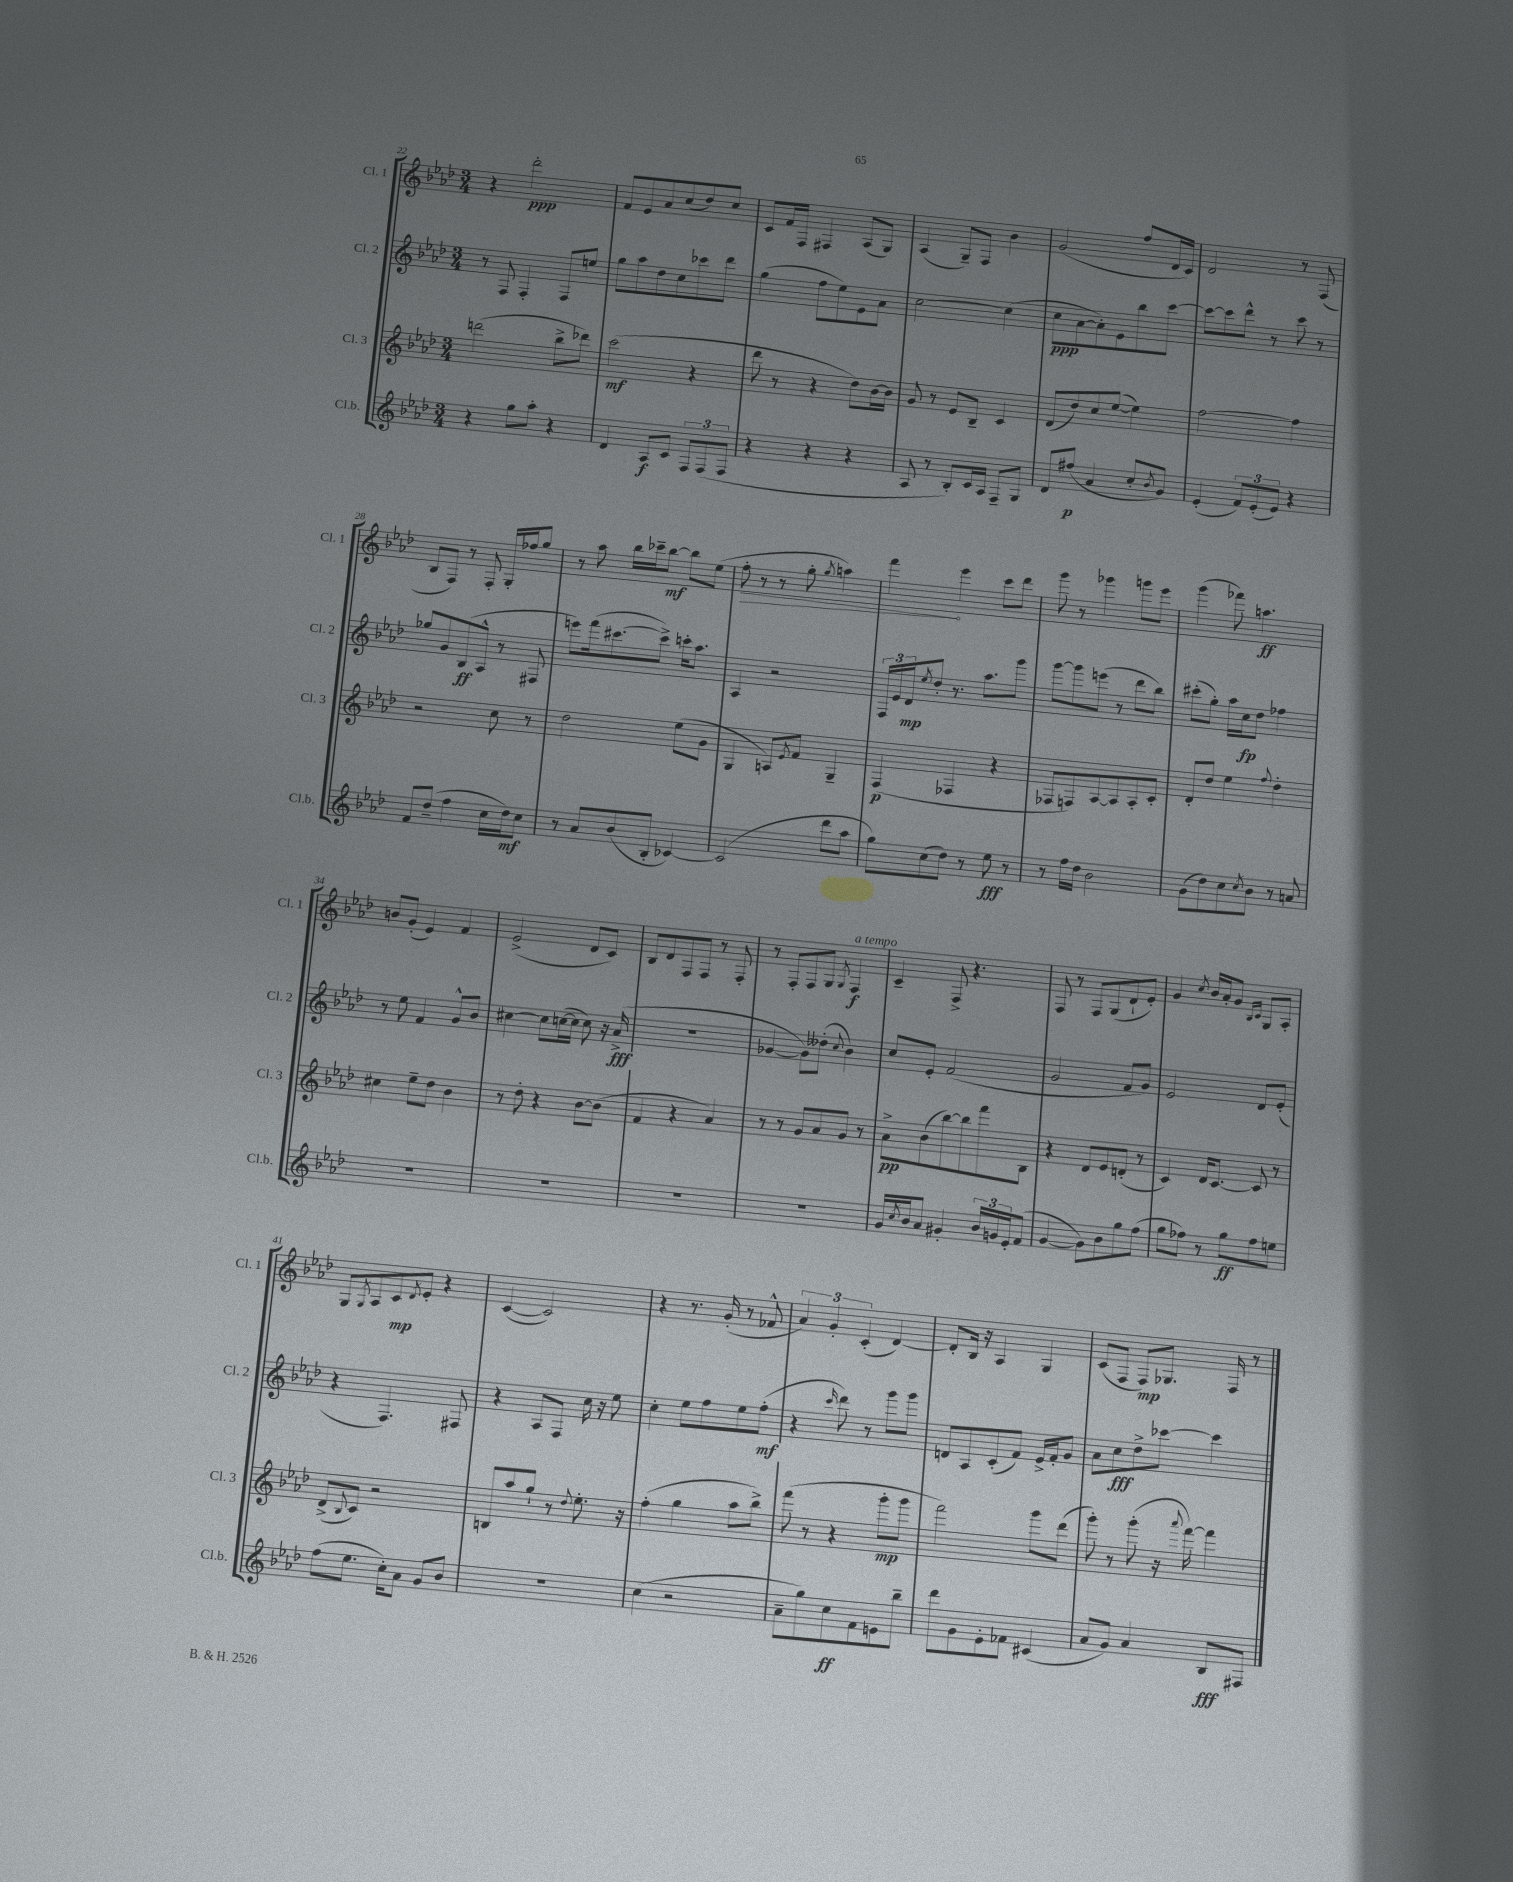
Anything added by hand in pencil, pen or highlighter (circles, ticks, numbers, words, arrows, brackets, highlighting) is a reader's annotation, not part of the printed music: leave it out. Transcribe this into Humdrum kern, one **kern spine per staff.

**kern	**kern	**kern	**kern
*staff4	*staff3	*staff2	*staff1
*clefG2	*clefG2	*clefG2	*clefG2
*k[b-e-a-d-]	*k[b-e-a-d-]	*k[b-e-a-d-]	*k[b-e-a-d-]
*M3/4	*M3/4	*M3/4	*M3/4
4r	(2ddd	8r	4r
.	.	8F	.
8gg	.	4F'	2ddd-'
8aa-'	.	.	.
4r	8bb-^	8F	.
.	8ddd-)	8ee	.
=	=	=	=
4d-	(2ccc	8gg	8f
.	.	8aa-	8e-
8A-	.	8dd-	8a-
8c	.	8cc	(8cc
12F	4r	8ccc-	8dd-)
(12F	.	.	.
.	.	8ddd-	8cc
12F	.	.	.
=	=	=	=
4r	8ddd-	(4gg	8c
.	8r	.	16f
.	.	.	16F
4r	4r	8ff	4F#
.	.	8ee-)	.
4r	8dd-)	8e-	(8A-
.	[16b-	8a-	8G)
.	16b-]	.	.
=	=	=	=
8A-	8g	[2cc	(4A-
8r	8r	.	.
8B-')	8e-	.	8G~)
16c	8B-~	.	8F
16A-	.	.	.
8F~	4c	(4cc]	4b-
8G	.	.	.
=	=	=	=
8d-	(8d-	8cc	(2g
(8ff#	8dd-)	[8a-	.
4a-	8cc	8a-'])	.
.	([8ee-	8e-	.
8cc'	4ee-])	8bb-	8ff
8qb-	.	.	.
8g)	.	[8ccc	16d-
.	.	.	16c)
=	=	=	=
(4e-'	[2ff	8ccc_	2d-
.	.	8ccc]	.
12f)	.	8ddd-^^	.
(12e-'	.	.	.
.	.	8r	.
12e-)	.	.	.
4r	4ff]	8ccc	8r
.	.	8r	(8F
=	=	=	=
8f	2r	8gg-	8B-
(8dd-~	.	8g	8F)
4ff	.	(8B-	8r
.	.	8A-^^	8F'
16cc	8cc	8r	16G'
16dd-)	.	.	16ff-
8cc	8r	8F#	8gg
=	=	=	=
8r	2dd-	8eee)	8r
8a-	.	(16fff	8aa-
.	.	[8.ccc#	.
(8b-	.	.	16bb-
.	.	.	16ccc-~
8B-'	.	8ccc#^])	[8bb-
[4c-)	(8ee-	16ccc'	8bb-]
.	.	8.aa-	.
.	8g	.	(8ee-
=	=	=	=
(2c-]	4G	4A-	8ff'
.	.	.	8r
.	8A)	2r	8r
.	8qe-	.	.
.	8f	.	8gg'
.	.	.	8qgg
8ddd-	4G~	.	4aa)
8aa-	.	.	.
=	=	=	=
8gg)	(4F	24F	4fff
.	.	24e-	.
.	.	24d-	.
.	.	8qee-	.
(8cc	.	8dd-'	.
8dd-)	4F-	8.r	4eee-
8r	.	.	.
.	.	8.aa-	.
8ee-	4r	.	8ccc
8r	.	8ggg	8ddd-
=	=	=	=
8r	8F-	[8ggg	8ggg
16ff	8F)	8ggg]	8r
16dd-	.	.	.
2b-	[8A-	(8eee	4ggg-
.	8A-]	8r	.
.	8A-'	8ddd-	8ggg
.	8c'	8bb-)	8eee-
=	=	=	=
(8g	8d-'	(8ccc#'	(4ggg
8dd-)	8dd-	8gg')	.
8cc	4ee-	16aa-	8fff-)
.	.	16cc	.
8qcc	.	.	.
8b-	.	8dd-	4.aa
.	8qqff	.	.
8r	4dd-'	4ff-	.
8a	.	.	.
=	=	=	=
2.r	4cc#	8r	8b
.	.	8ee-	(8g'
.	8ee-~	4f	4e-)
.	8dd-	.	.
.	4b-	8g^^	4f
.	.	8b-	.
=	=	=	=
2.r	8r	[4cc#	(2e-^
.	8dd-'	.	.
.	4r	8cc#]	.
.	.	([16cc	.
.	.	16cc]	.
.	[8b-	8cc)	8d-
.	(8b-]	16r	8c)
.	.	(16a-^	.
=	=	=	=
2.r	4f	2.r	8B-
.	.	.	8d-
.	4r	.	8F
.	.	.	8F
.	4a-)	.	8r
.	.	.	8F'
=	=	=	=
2.r	8r	[4g-	8r
.	8r	.	8F'
.	8g	8g-])	8F
.	8a-	(8dd--'	8G
.	.	8qqcc	8qG
.	8g	4b-)	4F
.	8r	.	.
=	=	=	=
16g	8a-^	8cc	4c~
8qcc	.	.	.
16b-	.	.	.
8a-	(8b-	8e-'	.
4g#'	[8bb-)	(2f	8F^
.	8bb-]	.	4.r
24b-	8fff	.	.
24g	.	.	.
24e-'	.	.	.
(8f	8B-	.	.
=	=	=	=
[4g	4r	2g	8F
.	.	.	8r
8g])	8d-	.	8F
8b-	8e-	.	(8G
8gg	(8d'	8f	8d-`
(8ff	8r	8g)	8e-')
=	=	=	=
8gg	4c)	2e-	4g
8ff-)	.	.	.
.	.	.	8qcc
8r	16d-	.	16b-
.	[8.c	.	16a-'
8gg	.	.	8g
.	.	.	16qqB-
.	.	.	16qqc
8ff-	8c]	8d-	8G
8ee	8r	(8e-'	8A-'
=	=	=	=
(8ff	(8d-^	4r	8G
.	8qqB-	.	8qG
8.ee-	8c)	.	8A-
.	2r	4.F)	8c
16cc')	.	.	.
.	.	.	8qd-
8a-	.	.	8e-'
8g	.	.	4r
8b-	.	8F#	.
=	=	=	=
2.r	8B	4r	([4c
.	8aa-	.	.
.	8gg`	8A-	2c])
.	8r	8F	.
.	8qqdd-	.	.
.	8.ee-'	16cc	.
.	.	16r	.
.	.	8ee-	.
.	16r	.	.
=	=	=	=
(4cc	(4ff'	4cc'	4r
2r	4gg	8ee-	8.r
.	.	8ff	.
.	.	.	(16g'
.	8aa-	8ee-	8r
.	8bb-^)	(8ff'	8f-^^
=	=	=	=
8a-~	(8fff	4r	6a-)
8gg)	8r	.	.
.	.	.	6g'
.	.	16qqccc	.
8cc	4r	8ddd-)	.
.	.	.	(6c'
8f	.	8r	.
8e	8ggg'	8ggg	[4d-)
8bb-~	8ggg	8ggg	.
=	=	=	=
8ddd-	2fff)	8d	8d-']
8g	.	8A-	16B-
.	.	.	16r
8e-'	.	(8c'	4A-
8f-	.	8f)	.
(4c#	8ggg	16e-^	4G
.	.	16f'	.
.	(8ddd-	8g	.
=	=	=	=
8a-	8ggg')	8a-	(8c
8g)	8r	8cc	8F
4a-	(8ggg'	8dd-^	8F)
.	16r	[8ccc-	8.G-
.	8qqaaa-	.	.
.	[16fff)	.	.
8B-	4fff]	4ccc-]	.
.	.	.	16F
8F#	.	.	8r
==	==	==	==
*-	*-	*-	*-
